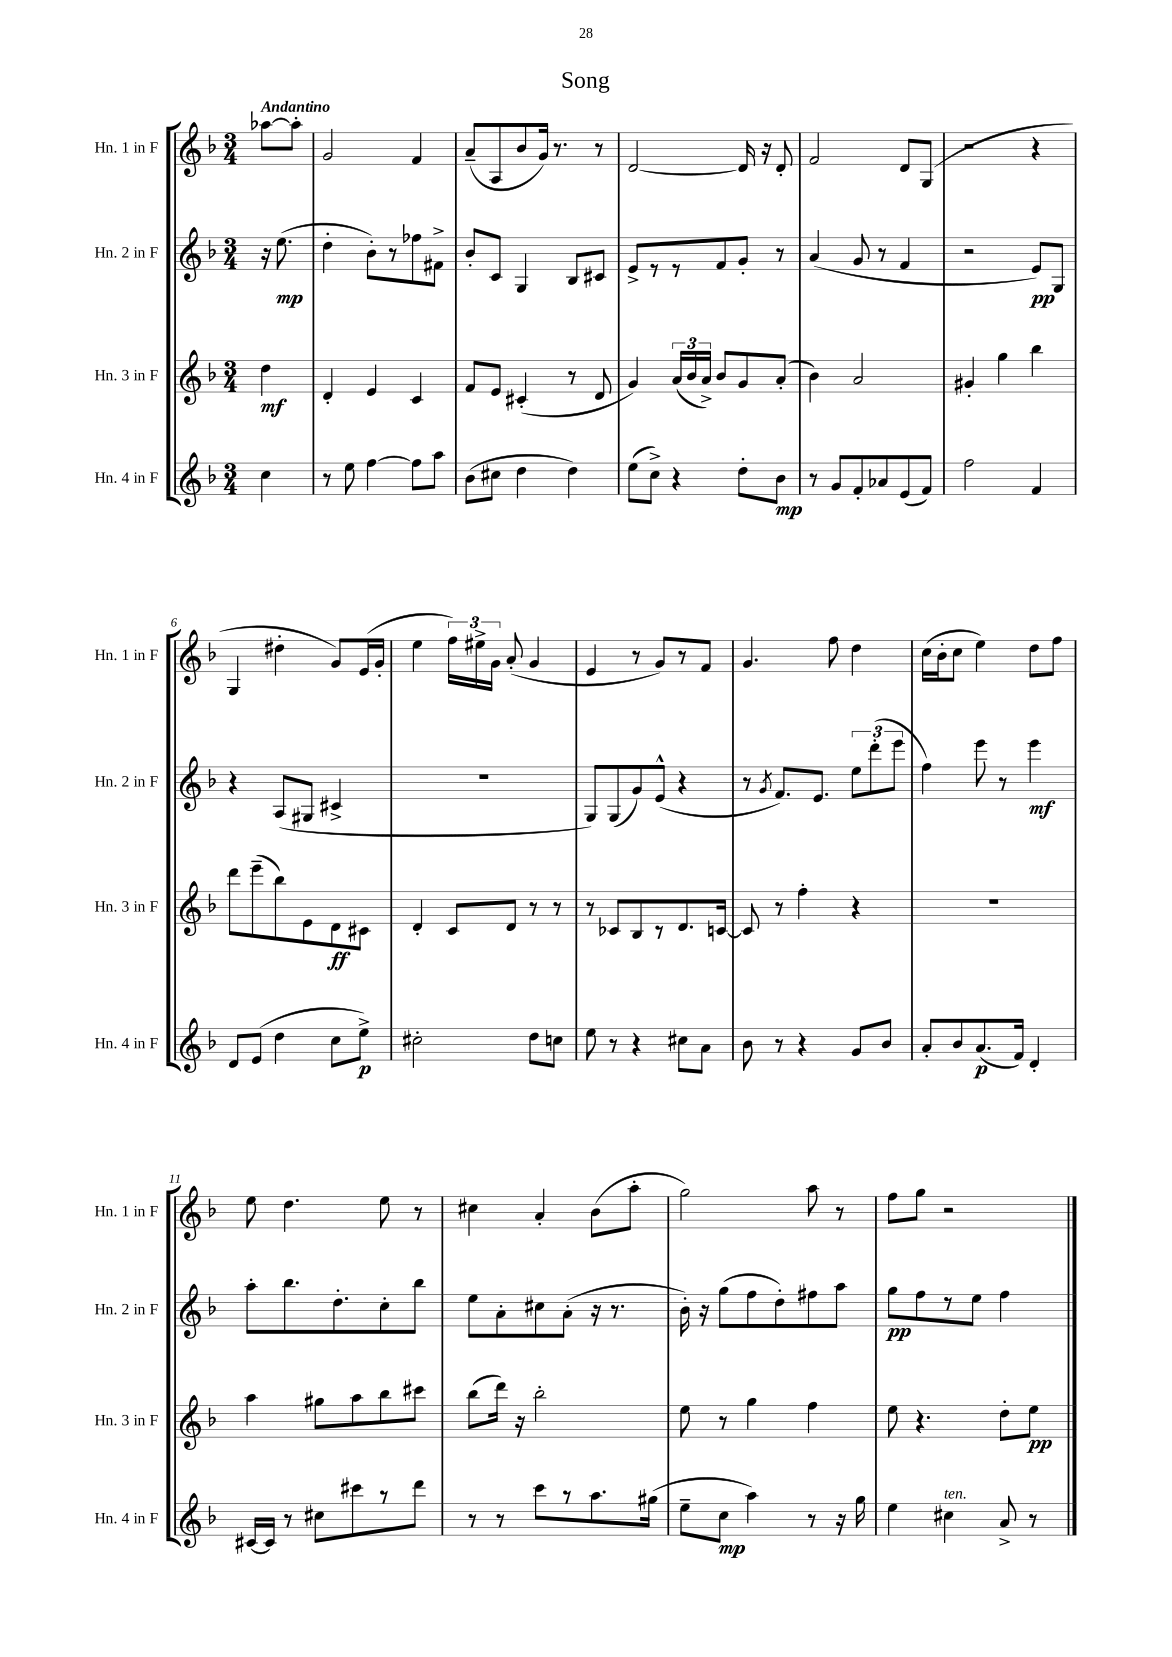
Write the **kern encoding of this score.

**kern	**dynam	**kern	**dynam	**kern	**dynam	**kern
*part4	*part4	*part3	*part3	*part2	*part2	*part1
*staff4	*staff4	*staff3	*staff3	*staff2	*staff2	*staff1
*I"Hn. 4 in F	*	*I"Hn. 3 in F	*	*I"Hn. 2 in F	*	*I"Hn. 1 in F
*I'Hn. 4 in F	*	*I'Hn. 3 in F	*	*I'Hn. 2 in F	*	*I'Hn. 1 in F
*clefG2	*	*clefG2	*	*clefG2	*	*clefG2
*k[b-]	*	*k[b-]	*	*k[b-]	*	*k[b-]
*M3/4	*	*M3/4	*	*M3/4	*	*M3/4
=	=	=	=	=	=	=
!	!	!	!	!	!	!LO:TX:a:B:t=Andantino
4cc\	.	4dd\	mf	16r	.	[8aa-X\L
.	.	.	.	(8.ee\	mp	.
.	.	.	.	.	.	8aa-'\J]
=1	=1	=1	=1	=1	=1	=1
8r	.	4d'/	.	4dd'\	.	2g/
8ee\	.	.	.	.	.	.
[4ff\	.	4e/	.	8b-'\L)	.	.
.	.	.	.	8r	.	.
8ff\L]	.	4c/	.	8ff-X\	.	4f/
8aa\J	.	.	.	8f#X^\J	.	.
=2	=2	=2	=2	=2	=2	=2
(8b-\L	.	8f/L	.	8b-'/L	.	(8a~/L
8cc#X\J	.	8e/J	.	8c/J	.	8A/
4dd\	.	(4c#X'/	.	4G/	.	8b-/
.	.	.	.	.	.	16g/Jk)
.	.	.	.	.	.	8.r
4dd\)	.	8r	.	8B-/L	.	.
.	.	8d/	.	8c#X/J	.	8r
=3	=3	=3	=3	=3	=3	=3
(8ee\L	.	4g/)	.	8e^/L	.	[2d/
8cc^\J)	.	.	.	8r	.	.
4r	.	(24a/LL	.	8r	.	.
.	.	24b-/	.	.	.	.
.	.	24a^/JJ)	.	.	.	.
.	.	8b-/L	.	8f/	.	.
8dd'\L	.	8g/	.	8g'/J	.	16d/]
.	.	.	.	.	.	16r
8b-\J	mp	(8a'/J	.	8r	.	8d'/
=4	=4	=4	=4	=4	=4	=4
8r	.	4b-\)	.	(4a/	.	2f/
8g/L	.	.	.	.	.	.
8f'/	.	2a/	.	8g/	.	.
8a-X/	.	.	.	8r	.	.
(8e/	.	.	.	4f/	.	8d/L
8f/J)	.	.	.	.	.	(8G/J
=5	=5	=5	=5	=5	=5	=5
2ff\	.	4g#X'/	.	2r	.	2r
.	.	4gg\	.	.	.	.
4f/	.	4bb-\	.	8e/L)	pp	4r
.	.	.	.	8G/J	.	.
!!LO:LB:g=z
=6	=6	=6	=6	=6	=6	=6
8d/L	.	8ddd\L	.	4r	.	4G/
(8e/J	.	(8eee~\	.	.	.	.
4dd\	.	8bb-\)	.	(8A/L	.	4dd#X'\
.	.	8e\	.	8G#X/J	.	.
8cc\L	.	8d\	ff	4c#X^/	.	8g/L)
8ee^\J)	p	8c#X\J	.	.	.	(16e/L
.	.	.	.	.	.	16g'/JJ
=7	=7	=7	=7	=7	=7	=7
2cc#X'\	.	4d'/	.	2.r	.	4ee\
.	.	8c/L	.	.	.	24ff\LL)
.	.	.	.	.	.	24ee#X^\
.	.	.	.	.	.	24g\JJ
.	.	8d/J	.	.	.	(8a'/
8dd\L	.	8r	.	.	.	4g/
8ccn\J	.	8r	.	.	.	.
=8	=8	=8	=8	=8	=8	=8
8ee\	.	8r	.	8G/L)	.	4e/
8r	.	8c-X/L	.	(8G/	.	.
4r	.	8B-/	.	8g/)	.	8r
.	.	8r	.	(8e^^/J	.	8g/L)
8cc#X\L	.	8.d/	.	4r	.	8r
8a\J	.	.	.	.	.	8f/J
.	.	[16cn/Jk	.	.	.	.
=9	=9	=9	=9	=9	=9	=9
8b-\	.	8c/]	.	8r	.	4.g/
.	.	.	.	8qg/	.	.
8r	.	8r	.	8.f/L)	.	.
4r	.	4ff'\	.	.	.	.
.	.	.	.	8.e/J	.	.
.	.	.	.	.	.	8ff\
8g/L	.	4r	.	12ee\L	.	4dd\
.	.	.	.	(12ddd'\	.	.
8b-/J	.	.	.	.	.	.
.	.	.	.	12eee\J	.	.
=10	=10	=10	=10	=10	=10	=10
8a'/L	.	2.r	.	4ff\)	.	(16cc\LL
.	.	.	.	.	.	16b-'\J
8b-/	.	.	.	.	.	8cc\J
(8.a/	p	.	.	8eee\	.	4ee\)
.	.	.	.	8r	.	.
16f/Jk)	.	.	.	.	.	.
4d'/	.	.	.	4eee\	mf	8dd\L
.	.	.	.	.	.	8ff\J
!!LO:LB:g=z
=11	=11	=11	=11	=11	=11	=11
[16c#X/LL	.	4aa\	.	8aa'\L	.	8ee\
16c#/JJ]	.	.	.	.	.	.
8r	.	.	.	8.bb-\	.	4.dd\
8cc#X\L	.	8gg#X\L	.	.	.	.
.	.	.	.	8.dd'\	.	.
8ccc#X\	.	8aa\	.	.	.	.
8r	.	8bb-\	.	8cc'\	.	8ee\
8ddd\J	.	8ccc#X\J	.	8bb-\J	.	8r
=12	=12	=12	=12	=12	=12	=12
8r	.	(8bb-\L	.	8ee\L	.	4cc#X\
8r	.	16ddd\Jk)	.	8a'\	.	.
.	.	16r	.	.	.	.
8ccc\L	.	2bb-'\	.	8cc#X\	.	4a'/
8r	.	.	.	(8a'\J	.	.
8.aa\	.	.	.	16r	.	(8b-\L
.	.	.	.	8.r	.	.
.	.	.	.	.	.	8aa'\J
(16gg#X\Jk	.	.	.	.	.	.
=13	=13	=13	=13	=13	=13	=13
8ee~\L	.	8ee\	.	16b-'\)	.	2gg\)
.	.	.	.	16r	.	.
8cc\J	mp	8r	.	(8gg\L	.	.
4aa\)	.	4gg\	.	8ff\	.	.
.	.	.	.	8dd'\)	.	.
8r	.	4ff\	.	8ff#X\	.	8aa\
16r	.	.	.	8aa\J	.	8r
16gg\	.	.	.	.	.	.
=14	=14	=14	=14	=14	=14	=14
4ee\	.	8ee\	.	8gg\L	pp	8ff\L
.	.	4.r	.	8ff\	.	8gg\J
!LO:TX:a:i:t=ten.	!	!	!	!	!	!
4cc#X\	.	.	.	8r	.	2r
.	.	.	.	8ee\J	.	.
8a^/	.	8dd'\L	.	4ff\	.	.
8r	.	8ee\J	pp	.	.	.
==	==	==	==	==	==	==
*-	*-	*-	*-	*-	*-	*-
